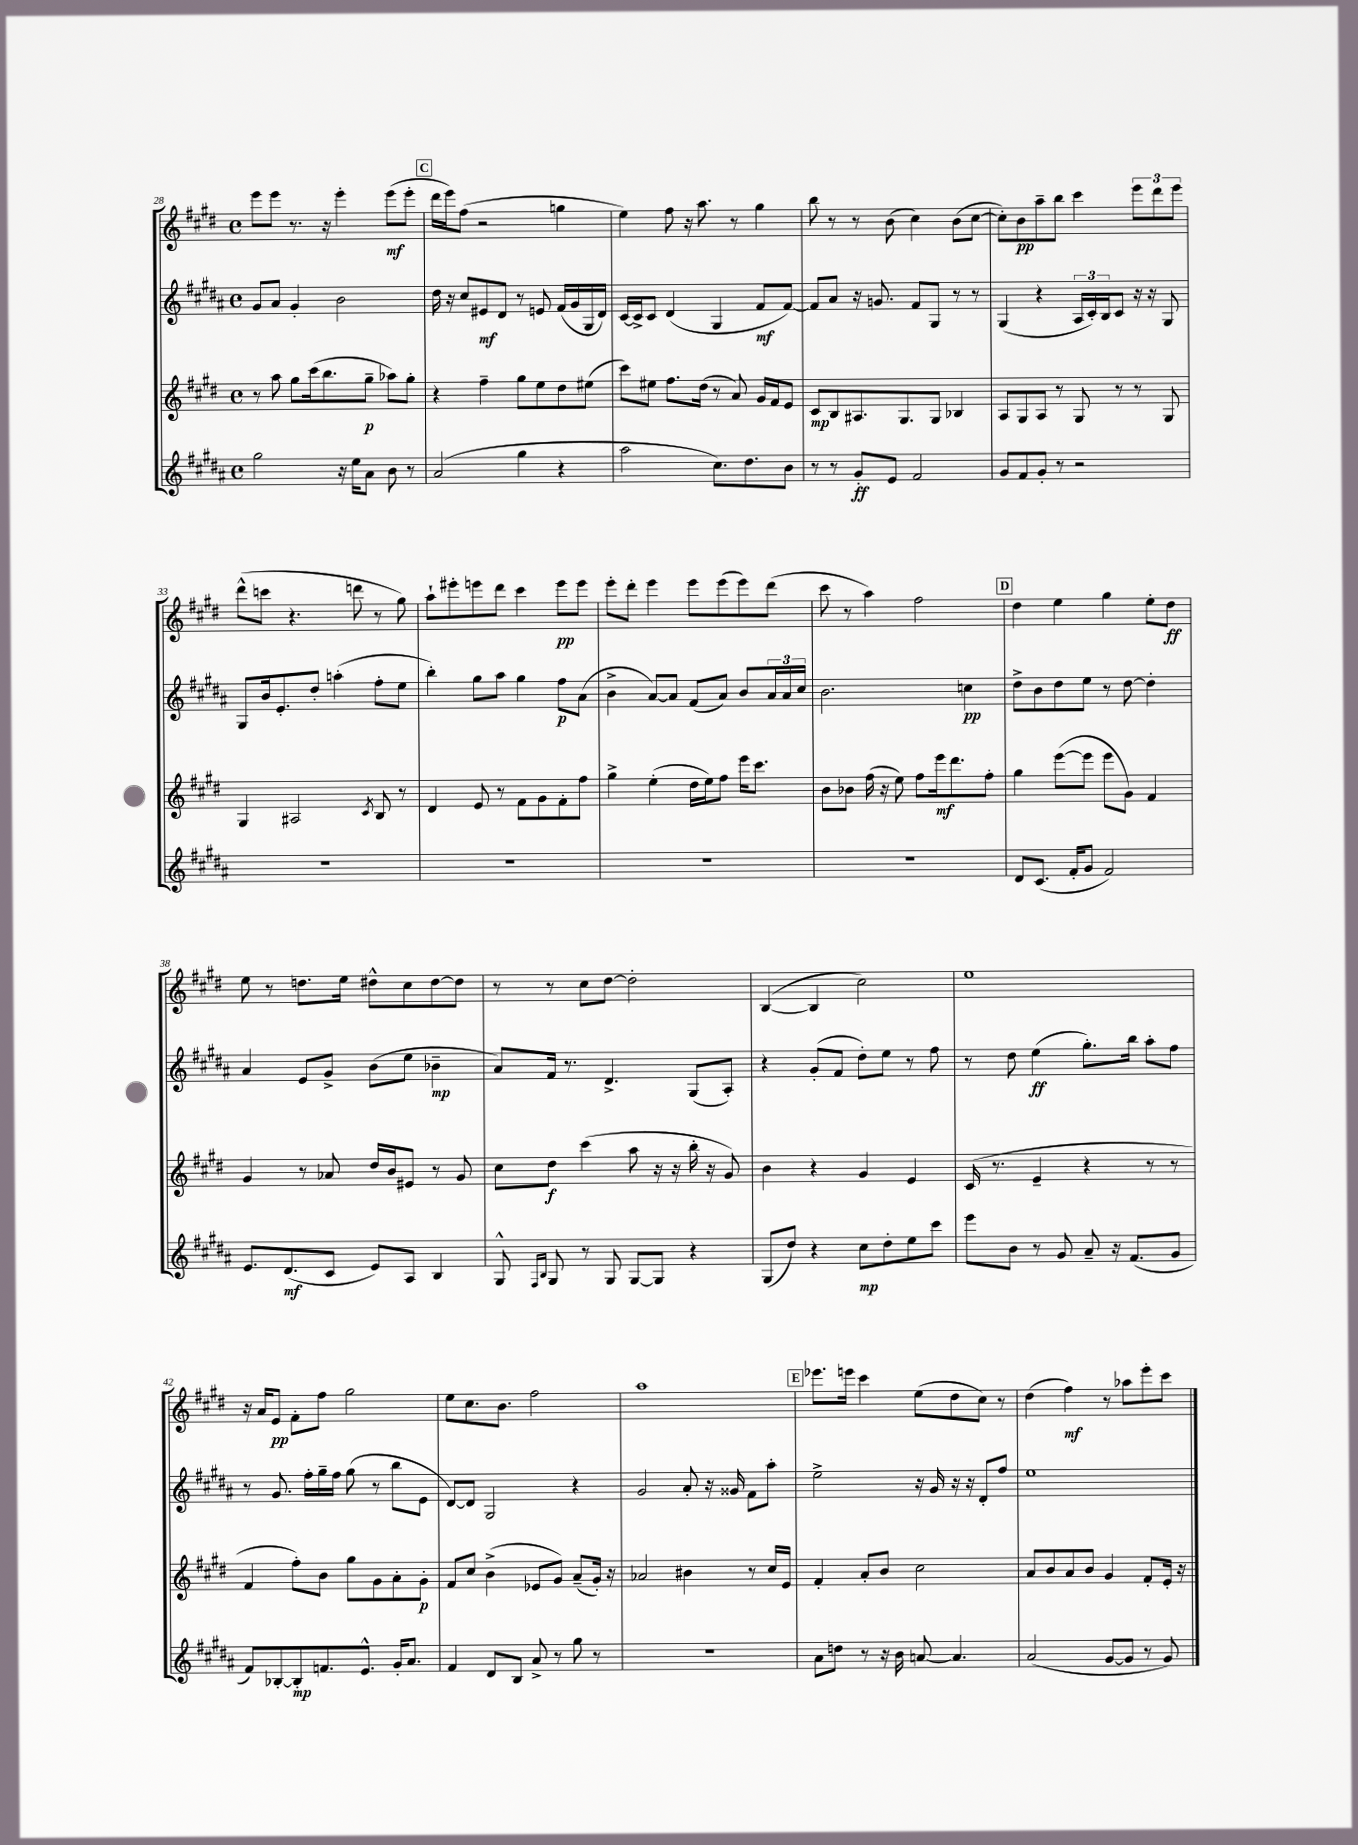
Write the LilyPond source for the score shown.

<<
\new StaffGroup <<
\new Staff = "s0" {
    \clef treble \key e \major \defaultTimeSignature \time 4/4
    e'''8 e'''8 r8. r16 e'''4-. e'''8\mf( e'''8-. |
    \mark \markup { \box "C" } dis'''16 e'''16) fis''8( r2 g''4 |
    e''4) fis''8 r16 a''8. r8 gis''4 |
    b''8 r8 r8 b'8( cis''4) b'8( cis''8~ |
    cis''8-.) b'8\pp a''8-- b''8 cis'''4 \tuplet 3/2 { e'''8 dis'''8 e'''8 } |
    dis'''8-^( c'''8 r4. d'''8 r8 gis''8) |
    a''8-! eis'''8-. e'''8 dis'''8 cis'''4 e'''8\pp e'''8 |
    e'''8-. dis'''8-. e'''4 e'''8 e'''8( e'''8) dis'''8( |
    cis'''8 r8 a''4) fis''2 |
    \mark \markup { \box "D" } dis''4 e''4 gis''4 e''8-. dis''8\ff |
    e''8 r8 d''8. e''16 dis''8-^ cis''8 dis''8~ dis''8 |
    r8 r8 cis''8 dis''8~ dis''2-. |
    b4~( b4 cis''2) |
    e''1 |
    r16 a'16 e'8\pp fis'8-. fis''8 gis''2 |
    e''8 cis''8. b'8. fis''2 |
    a''1 |
    \mark \markup { \box "E" } ees'''8. e'''16 cis'''4 e''8( dis''8 cis''8) r8 |
    dis''4( fis''4\mf) r8 aes''8 e'''8-. cis'''8 \bar "|." |
}
\new Staff = "s1" {
    \clef treble \key b \major \defaultTimeSignature \time 4/4
    gis'8 ais'8 gis'4-. b'2 |
    \mark \markup { \box "C" } dis''16 r16 cis''8 eis'8\mf dis'8 r8 e'8 fis'16( gis'16 gis16 dis'16) |
    cis'16~ cis'16-> cis'8 dis'4( gis4 fis'8\mf fis'8~) |
    fis'8 ais'8 r16 g'8. fis'8 gis8 r8 r8 |
    gis4( r4 \tuplet 3/2 { ais16 cis'16-.) b16 } cis'8 r16 r16 gis8 |
    gis8 b'16 e'8.-. dis''8-. a''4-.( fis''8-. e''8 |
    b''4-.) gis''8 ais''8 gis''4 fis''8\p ais'8( |
    b'4-> ais'8~) ais'8 fis'8( ais'8) b'8 \tuplet 3/2 { ais'16 ais'16 cis''16 } |
    b'2. c''4\pp |
    \mark \markup { \box "D" } dis''8-> b'8 dis''8 e''8 r8 dis''8~ dis''4-. |
    ais'4 e'8 gis'8-> b'8( e''8 bes'4--\mp |
    ais'8) fis'16 r8. dis'4.-> gis8( ais8-.) |
    r4 gis'8-.( fis'8 dis''8-.) e''8 r8 fis''8 |
    r8 dis''8 e''4\ff( gis''8.-.) b''16 ais''8-. fis''8 |
    r8 gis'8. fis''16-. gis''16-- fis''16 gis''8( r8 b''8 e'8 |
    dis'8~) dis'8 gis2 r4 |
    gis'2 ais'8-. r16 gisis'16 fis'8 ais''8-. |
    \mark \markup { \box "E" } e''2-> r16 gis'16 r16 r16 dis'8-. fis''8 |
    e''1 \bar "|." |
}
\new Staff = "s2" {
    \clef treble \key e \major \defaultTimeSignature \time 4/4
    r8 a''8 gis''8 cis'''16( b''8. gis''8--\p aes''8) gis''8-. |
    \mark \markup { \box "C" } r4 fis''4-- gis''8 e''8 dis''8 eis''8( |
    cis'''8) eis''8 fis''8. dis''16( r8 a'8) gis'16 fis'16 e'8 |
    cis'8\mp b8 ais8. gis8. gis8 bes4 |
    a8 gis8 a8 r8 gis8 r8 r8 gis8 |
    gis4 ais2 \acciaccatura { cis'8 } b8 r8 |
    dis'4 e'8 r8 fis'8 gis'8 fis'8-. fis''8 |
    gis''4-> e''4-.( dis''16 e''16) fis''8 e'''16 cis'''8. |
    b'8 bes'8 fis''16( r16 e''8) fis''8 e'''16\mf dis'''8. fis''8-. |
    \mark \markup { \box "D" } gis''4 e'''8~( e'''8 e'''8 gis'8) fis'4 |
    gis'4 r8 aes'8 dis''16 b'16 eis'8 r8 gis'8 |
    cis''8 dis''8\f cis'''4( a''8 r16 r16 b''16-. r16 gis'8) |
    b'4 r4 gis'4 e'4 |
    cis'16( r8. e'4-- r4 r8 r8 |
    fis'4 fis''8-.) b'8 gis''8 gis'8 a'8-. gis'8-.\p |
    fis'8 cis''8 b'4->( ees'8 gis'8) a'8--( gis'16-.) r16 |
    aes'2 bis'4 r8 cis''16 e'16 |
    \mark \markup { \box "E" } fis'4-. a'8-. b'8 cis''2 |
    a'8 b'8 a'8 b'8 gis'4 fis'8-. e'16-. r16 \bar "|." |
}
\new Staff = "s3" {
    \clef treble \key b \major \defaultTimeSignature \time 4/4
    gis''2 r16 e''16 ais'8 b'8 r8 |
    \mark \markup { \box "C" } ais'2( gis''4 r4 |
    ais''2 cis''8.) dis''8. b'8 |
    r8 r8 gis'8-.\ff e'8 fis'2 |
    gis'8 fis'8 gis'8-. r8 r2 |
    R1 |
    R1 |
    R1 |
    R1 |
    \mark \markup { \box "D" } dis'8 cis'8.( fis'16-. gis'8 fis'2) |
    e'8. dis'8.\mf( cis'8 e'8) ais8 b4 |
    gis8-^ \grace { fis16 b16 } gis8 r8 gis8 gis8~ gis8 r4 |
    gis8( dis''8) r4 cis''8\mp dis''8-. e''8 cis'''8 |
    e'''8 b'8 r8 gis'8 ais'8-- r16 fis'8.( gis'8 |
    fis'8) bes8~-. bes8-.\mp f'8. e'8.-^ gis'16-. ais'8. |
    fis'4 dis'8 b8 ais'8-> r8 gis''8 r8 |
    R1 |
    \mark \markup { \box "E" } ais'8 d''8 r8 r16 b'16 a'8~ a'4. |
    ais'2( gis'8~ gis'8 r8 gis'8) \bar "|." |
}
>>
>>
\layout { \context { \Score currentBarNumber = #28 } }
